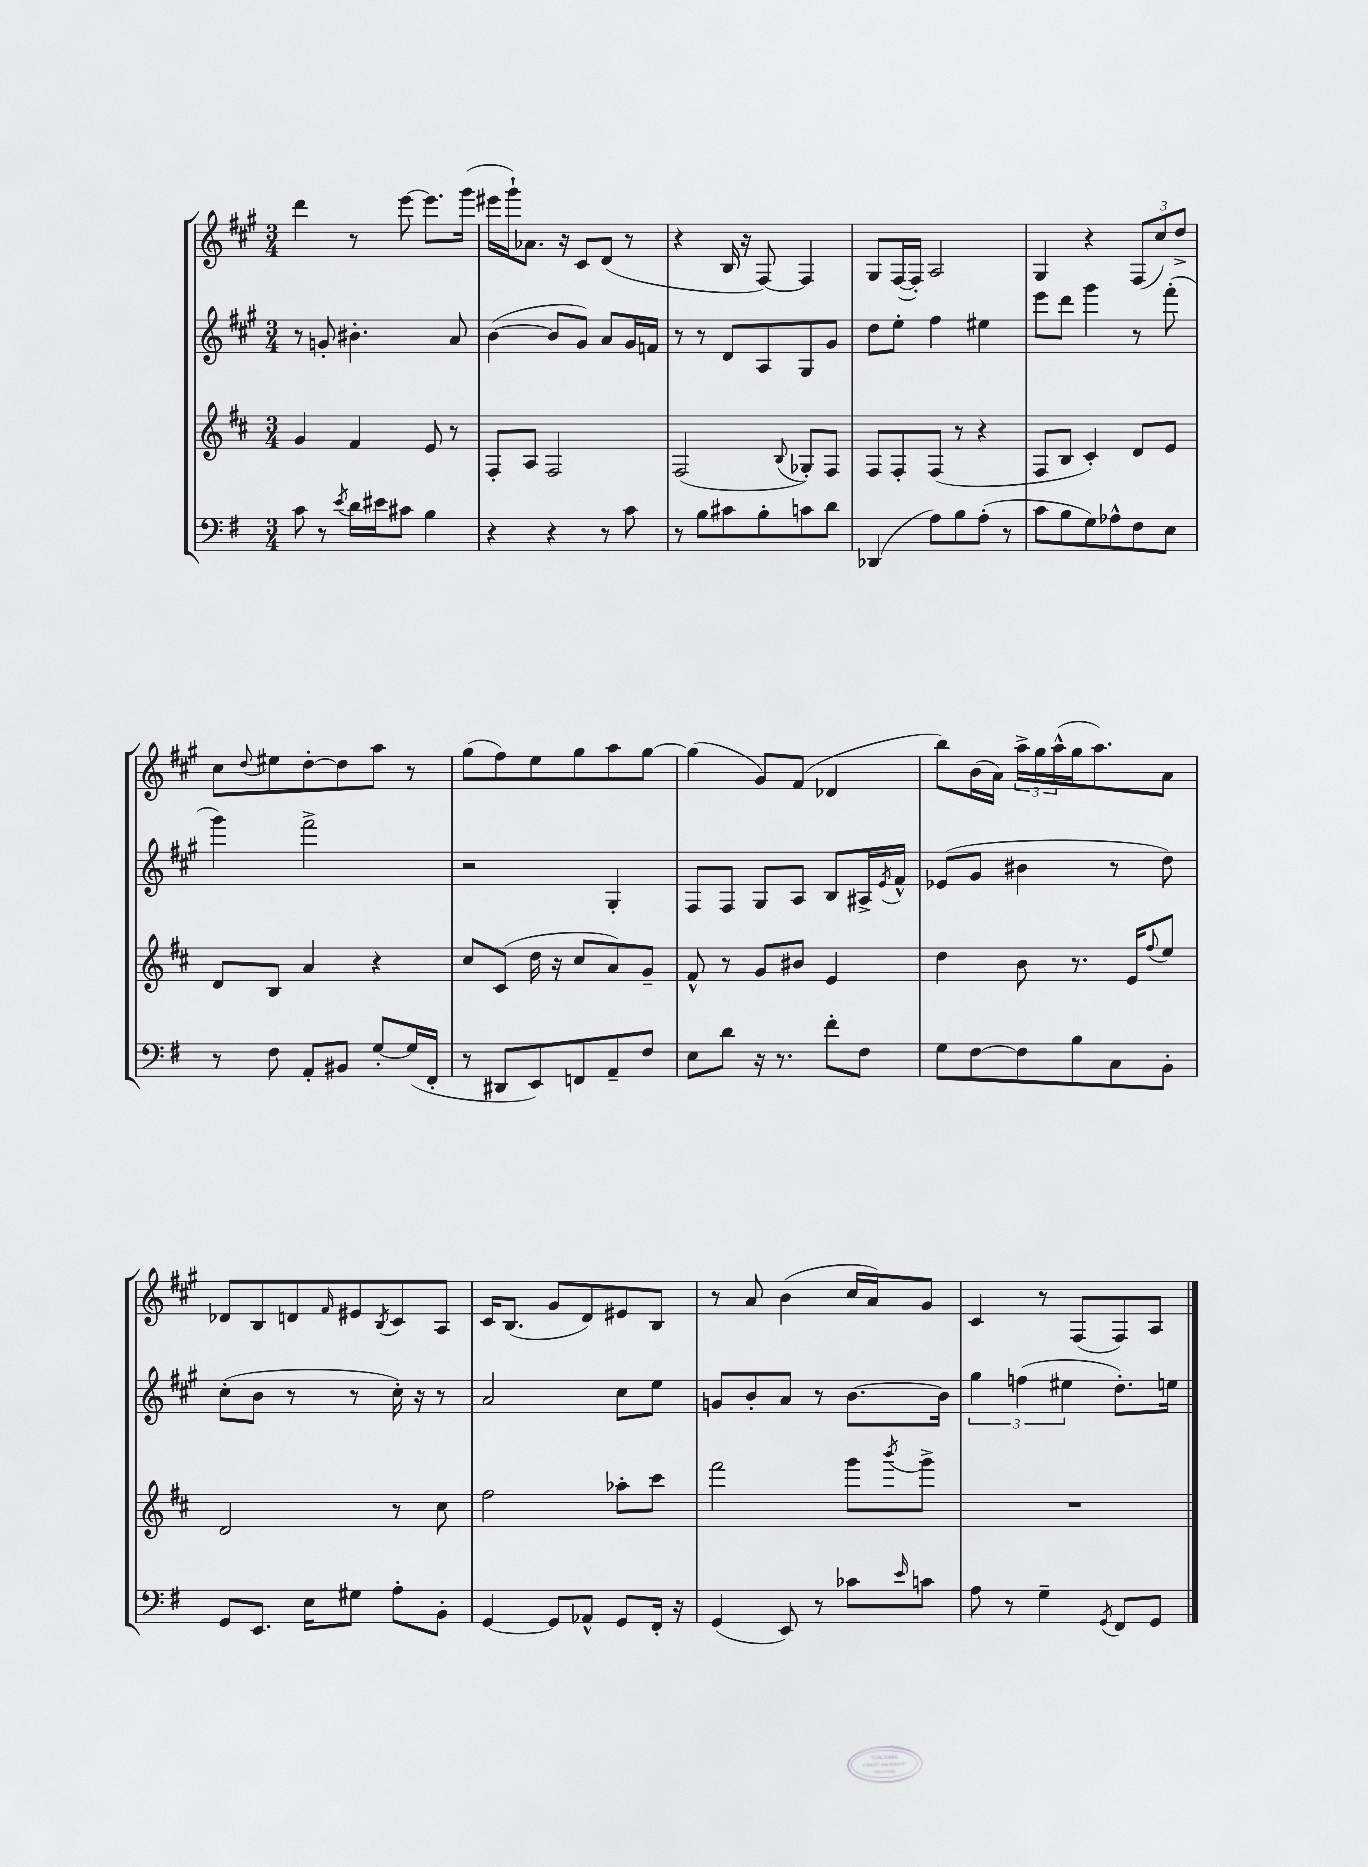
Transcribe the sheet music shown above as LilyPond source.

<<
\new StaffGroup <<
\new Staff = "s0" {
    \clef treble \key a \major \numericTimeSignature \time 3/4
    d'''4 r8 e'''8~ e'''8. gis'''16( |
    eis'''16 gis'''16-!) aes'8. r16 cis'8 d'8( r8 |
    r4 b16 r16 fis8~) fis4 |
    gis8 fis16~( fis16-.) a2 |
    gis4 r4 \tuplet 3/2 { fis8( cis''8) d''8-> } |
    cis''8 \appoggiatura { d''8 } eis''8 d''8~-. d''8 a''8 r8 |
    gis''8( fis''8) e''8 gis''8 a''8 gis''8~ |
    gis''4( gis'8) fis'8( des'4 |
    b''8) b'16( a'16) \tuplet 3/2 { a''16-> gis''16 a''16-^( } gis''16 a''8.) a'8 |
    des'8 b8 d'8 \grace { fis'16 } eis'8 \acciaccatura { b8 } cis'8 a8 |
    cis'16 b8.( gis'8 d'8) eis'8 b8 |
    r8 a'8 b'4( cis''16 a'16) gis'8 |
    cis'4 r8 fis8( fis8) a8 \bar "|." |
}
\new Staff = "s1" {
    \clef treble \key a \major \numericTimeSignature \time 3/4
    r8 g'8-. bis'4.-. a'8 |
    b'4~( b'8 gis'8) a'8 gis'16 f'16 |
    r8 r8 d'8 a8 gis8 gis'8 |
    d''8 e''8-. fis''4 eis''4 |
    e'''8 d'''8 gis'''4 r8 fis'''8-.( |
    gis'''4) fis'''2-> |
    r2 gis4-. |
    fis8 fis8 gis8 a8 b8 ais16-> \acciaccatura { e'8 } fis'16-^ |
    ees'8( gis'8 bis'4 r8 d''8) |
    cis''8-.( b'8 r8 r8 cis''16-.) r16 r8 |
    a'2 cis''8 e''8 |
    g'8 b'8-. a'8 r8 b'8.~ b'16 |
    \tuplet 3/2 { gis''4 f''4( eis''4 } d''8.-.) e''16 \bar "|." |
}
\new Staff = "s2" {
    \clef treble \key d \major \numericTimeSignature \time 3/4
    g'4 fis'4 e'8 r8 |
    fis8-. a8 fis2 |
    fis2( \appoggiatura { b8 } ges8-.) fis8 |
    fis8 fis8-. fis8( r8 r4 |
    fis8 b8 cis'4-.) d'8 e'8 |
    d'8 b8 a'4 r4 |
    cis''8 cis'8( d''16 r16 cis''8 a'8) g'8-- |
    fis'8-^ r8 g'8 bis'8 e'4 |
    d''4 b'8 r8. e'16 \appoggiatura { fis''8 } e''8 |
    d'2 r8 cis''8 |
    fis''2 aes''8-. cis'''8 |
    fis'''2 g'''8 \acciaccatura { b'''8 } g'''8-> |
    R2. \bar "|." |
}
\new Staff = "s3" {
    \clef bass \key g \major \numericTimeSignature \time 3/4
    c'8 r8 \acciaccatura { e'8 } d'16 eis'16 cis'8 b4 |
    r4 r4 r8 c'8 |
    r8 b8 cis'8 b8-. c'8 d'8 |
    des,4( a8) b8 a8-.( r8 |
    c'8 b8 g8) aes8-^ fis8 e8 |
    r8 fis8 a,8-. bis,8 g8~-. g16( fis,16-. |
    r8 dis,8 e,8) f,8 a,8-- fis8 |
    e8 d'8 r16 r8. fis'8-. fis8 |
    g8 fis8~ fis8 b8 c8 b,8-. |
    g,8 e,8. e16 gis8 a8-. b,8-. |
    g,4~ g,8 aes,8-^ g,8 fis,16-. r16 |
    g,4( e,8) r8 ces'8 \grace { e'16 } c'8 |
    a8 r8 g4-- \acciaccatura { g,8 } fis,8 g,8 \bar "|." |
}
>>
>>
\layout { \context { \Score \remove "Bar_number_engraver" } }
